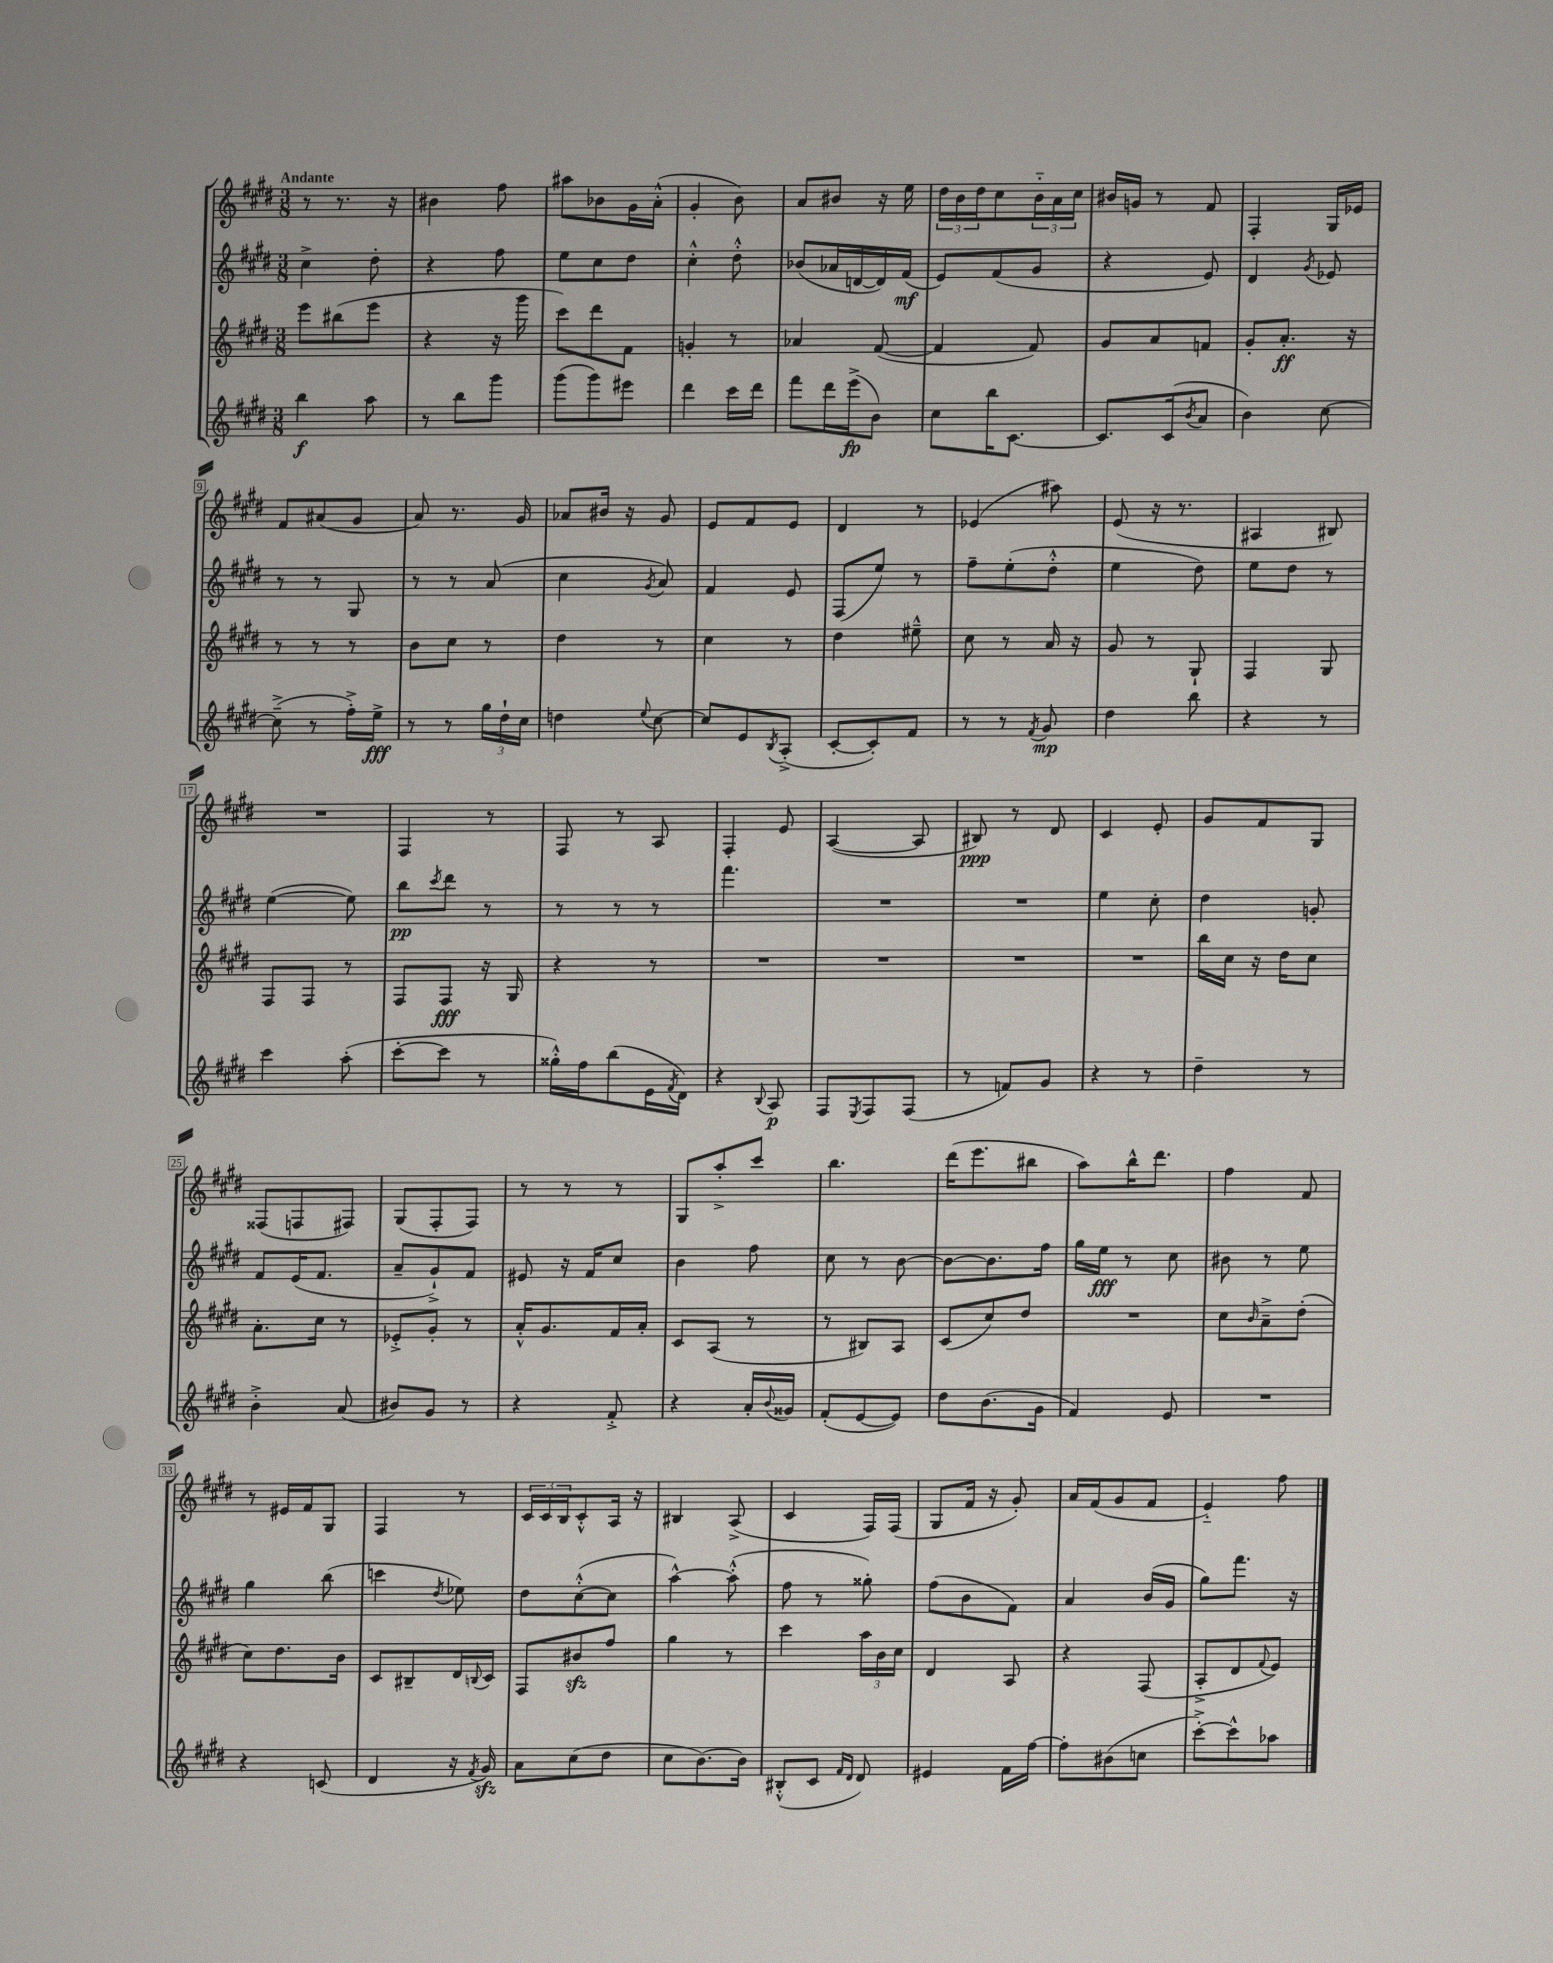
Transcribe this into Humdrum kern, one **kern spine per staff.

**kern	**dynam	**kern	**dynam	**kern	**dynam	**kern	**dynam
*part4	*part4	*part3	*part3	*part2	*part2	*part1	*part1
*staff4	*staff4	*staff3	*staff3	*staff2	*staff2	*staff1	*staff1
*clefG2	*	*clefG2	*	*clefG2	*	*clefG2	*
*k[f#c#g#d#]	*	*k[f#c#g#d#]	*	*k[f#c#g#d#]	*	*k[f#c#g#d#]	*
*M3/8	*	*M3/8	*	*M3/8	*	*M3/8	*
=1	=1	=1	=1	=1	=1	=1	=1
!	!	!	!	!	!	!LO:TX:a:B:t=Andante	!
4bb\	f	8eee\L	.	4cc#^\	.	8r	.
.	.	(8bb#X\	.	.	.	8.r	.
8aa\	.	8eee\J	.	8dd#'\	.	.	.
.	.	.	.	.	.	16r	.
=2	=2	=2	=2	=2	=2	=2	=2
8r	.	4r	.	4r	.	4b#X\	.
8bb\L	.	.	.	.	.	.	.
8ggg#\J	.	16r	.	8ff#\	.	8ff#\	.
.	.	16ggg#\	.	.	.	.	.
=3	=3	=3	=3	=3	=3	=3	=3
(8ggg#\L	.	8ccc#\L)	.	8ee\L	.	8aa#X\L	.
8ggg#\)	.	8ddd#\	.	8cc#\	.	8b-X\	.
8eee#X\J	.	8f#\J	.	8dd#\J	.	16g#\L	.
.	.	.	.	.	.	(16a'^^\JJ	.
=4	=4	=4	=4	=4	=4	=4	=4
4ddd#\	.	4gn'/	.	4cc#'^^\	.	4g#'/	.
16ccc#\LL	.	8r	.	8dd#'^^\	.	8b\)	.
16ddd#\JJ	.	.	.	.	.	.	.
=5	=5	=5	=5	=5	=5	=5	=5
8fff#\L	.	4a-X/	.	(8b-X/L	.	8a/L	.
16ddd#\L	.	.	.	16a-X/L	.	8b#X/J	.
(16eee^\J	fp	.	.	[16dn/	.	.	.
8b\J)	.	([8f#/	.	16d/])	.	16r	.
.	.	.	.	(16f#/JJ	mf	16ee\	.
=6	=6	=6	=6	=6	=6	=6	=6
8cc#\L	.	4f#/]	.	8e/L)	.	24dd#\LL	.
.	.	.	.	.	.	24b\	.
.	.	.	.	.	.	24dd#\J	.
16bb\K	.	.	.	(8f#/	.	8cc#\	.
[8.c#\J	.	.	.	.	.	.	.
.	.	8f#/)	.	8g#/J	.	24b\L	.
.	.	.	.	.	.	24a\	.
.	.	.	.	.	.	24cc#\JJ	.
=7	=7	=7	=7	=7	=7	=7	=7
8.c#/L]	.	8g#/L	.	4r	.	16b#X/LL	.
.	.	.	.	.	.	16gn/JJ	.
.	.	8a/	.	.	.	8r	.
(16c#/k	.	.	.	.	.	.	.
8qb/	.	.	.	.	.	.	.
8a/J	.	8fn/J	.	8e/)	.	8f#/	.
=8	=8	=8	=8	=8	=8	=8	=8
4b\)	.	8g#'/L	.	4d#/	.	4F#'/	.
.	.	8.a'/J	ff	.	.	.	.
.	.	.	.	8qg#/	.	.	.
[8cc#\	.	.	.	8e-X/	.	16G#/LL	.
.	.	16r	.	.	.	16e-X/JJ	.
!!LO:LB:g=z
=9	=9	=9	=9	=9	=9	=9	=9
(8cc#~^\]	.	8r	.	8r	.	8f#/L	.
8r	.	8r	.	8r	.	(8a#X/	.
16ff#'^\LL)	.	8r	.	8G#/	.	8g#/J	.
16ee^\JJ	fff	.	.	.	.	.	.
=10	=10	=10	=10	=10	=10	=10	=10
8r	.	8b\L	.	8r	.	8a/)	.
8r	.	8cc#\J	.	8r	.	8.r	.
24gg#\LL	.	8r	.	(8a/	.	.	.
24dd#`\	.	.	.	.	.	.	.
.	.	.	.	.	.	16g#/	.
24cc#\JJ	.	.	.	.	.	.	.
=11	=11	=11	=11	=11	=11	=11	=11
4ddn\	.	4dd#\	.	4cc#\	.	8a-X/L	.
.	.	.	.	.	.	16b#X/Jk	.
.	.	.	.	.	.	16r	.
8qqee/	.	.	.	8qg#/	.	.	.
[8cc#\	.	8r	.	8a/)	.	8g#/	.
=12	=12	=12	=12	=12	=12	=12	=12
8cc#/L]	.	4cc#\	.	4f#/	.	8e/L	.
8e/	.	.	.	.	.	8f#/	.
8qB/	.	.	.	.	.	.	.
(8A'^/J	.	8r	.	8e/	.	8e/J	.
=13	=13	=13	=13	=13	=13	=13	=13
[8c#'/L	.	4dd#\	.	(8F#/L	.	4d#/	.
8c#'/])	.	.	.	8ee/J)	.	.	.
8f#/J	.	8ee#X~^^\	.	8r	.	8r	.
=14	=14	=14	=14	=14	=14	=14	=14
8r	.	8cc#\	.	8ff#~\L	.	(4e-X/	.
8r	.	8r	.	(8ee'\	.	.	.
8qf#/	.	.	.	.	.	.	.
8g#/	mp	16a/	.	8dd#'^^\J	.	8aa#X\)	.
.	.	16r	.	.	.	.	.
=15	=15	=15	=15	=15	=15	=15	=15
4dd#\	.	8g#/	.	4ee\	.	(8e/	.
.	.	8r	.	.	.	16r	.
.	.	.	.	.	.	8.r	.
8bb\	.	8G#`/	.	8dd#\)	.	.	.
=16	=16	=16	=16	=16	=16	=16	=16
4r	.	4F#/	.	8ee\L	.	4A#X/	.
.	.	.	.	8dd#\J	.	.	.
8r	.	8G#/	.	8r	.	8B#X/)	.
!!LO:LB:g=z
=17	=17	=17	=17	=17	=17	=17	=17
4ccc#\	.	8F#/L	.	([4ee\	.	4.r	.
.	.	8F#/J	.	.	.	.	.
(8aa'\	.	8r	.	8ee\])	.	.	.
=18	=18	=18	=18	=18	=18	=18	=18
[8ccc#'\L	.	8F#/L	.	8bb\L	pp	4F#/	.
.	.	.	.	8qccc#/	.	.	.
8ccc#\J]	.	8F#/J	fff	8ddd#\J	.	.	.
8r	.	16r	.	8r	.	8r	.
.	.	16G#/	.	.	.	.	.
=19	=19	=19	=19	=19	=19	=19	=19
16gg##X'^^\LL)	.	4r	.	8r	.	8F#/	.
16ff#\J	.	.	.	.	.	.	.
(8bb\	.	.	.	8r	.	8r	.
16e\L	.	8r	.	8r	.	8A/	.
8qf#/	.	.	.	.	.	.	.
16d#\JJ)	.	.	.	.	.	.	.
=20	=20	=20	=20	=20	=20	=20	=20
4r	.	4.r	.	4.fff#\	.	4F#'/	.
8qqB/	.	.	.	.	.	.	.
8A/	p	.	.	.	.	8e/	.
=21	=21	=21	=21	=21	=21	=21	=21
8F#/L	.	4.r	.	4.r	.	([4A/	.
8qE/	.	.	.	.	.	.	.
8F#/	.	.	.	.	.	.	.
(8F#/J	.	.	.	.	.	8A/]	.
=22	=22	=22	=22	=22	=22	=22	=22
8r	.	4.r	.	4.r	.	8B#X/)	ppp
8fn/L)	.	.	.	.	.	8r	.
8g#/J	.	.	.	.	.	8d#/	.
=23	=23	=23	=23	=23	=23	=23	=23
4r	.	4.r	.	4ee\	.	4c#/	.
8r	.	.	.	8cc#'\	.	8e'/	.
=24	=24	=24	=24	=24	=24	=24	=24
4dd#~\	.	16bb\LL	.	4dd#\	.	8g#/L	.
.	.	16cc#\JJ	.	.	.	.	.
.	.	16r	.	.	.	8f#/	.
.	.	16dd#\KL	.	.	.	.	.
8r	.	8cc#\J	.	8gn'/	.	8G#/J	.
!!LO:LB:g=z
=25	=25	=25	=25	=25	=25	=25	=25
4b'^\	.	8.a'\L	.	8f#/L	.	(8F##X/L	.
.	.	.	.	(16e/K	.	8Fn/	.
.	.	16cc#\Jk	.	8.f#/J	.	.	.
(8a/	.	8r	.	.	.	8F#X/J)	.
=26	=26	=26	=26	=26	=26	=26	=26
8b#X/L)	.	8e-X'^/L	.	8a~/L	.	(8G#/L	.
8g#/J	.	8g#'/J	.	8g#`^/)	.	8F#'/	.
8r	.	8r	.	8f#/J	.	8F#/J)	.
=27	=27	=27	=27	=27	=27	=27	=27
4r	.	16a'^^/KL	.	8e#X/	.	8r	.
.	.	8.g#/	.	.	.	.	.
.	.	.	.	16r	.	8r	.
.	.	.	.	16f#/KL	.	.	.
8f#'^/	.	16f#/L	.	8cc#/J	.	8r	.
.	.	16a'/JJ	.	.	.	.	.
=28	=28	=28	=28	=28	=28	=28	=28
4r	.	8c#/L	.	4b\	.	8G#/L	.
.	.	(8A/J	.	.	.	8aa'^/	.
16a'/LL	.	8r	.	8ff#\	.	8ccc#/J	.
8qqb/	.	.	.	.	.	.	.
16g##X/JJ	.	.	.	.	.	.	.
=29	=29	=29	=29	=29	=29	=29	=29
(8f#'/L	.	8r	.	8cc#\	.	4.bb\	.
[8e/	.	8B#X/L)	.	8r	.	.	.
8e/J])	.	8A/J	.	[8b\	.	.	.
=30	=30	=30	=30	=30	=30	=30	=30
8dd#\L	.	(8c#/L	.	8b\L_	.	(16ddd#\KL	.
.	.	.	.	.	.	8.eee\	.
(8.b\	.	8cc#/)	.	8.b\]	.	.	.
.	.	8dd#/J	.	.	.	8bb#X\J	.
16g#\Jk	.	.	.	16ff#\Jk	.	.	.
=31	=31	=31	=31	=31	=31	=31	=31
4f#/)	.	4.r	.	16gg#\LL	.	8aa\L)	.
.	.	.	.	16ee\JJ	fff	.	.
.	.	.	.	8r	.	16bb^^\K	.
.	.	.	.	.	.	8.ddd#\J	.
8e/	.	.	.	8cc#\	.	.	.
=32	=32	=32	=32	=32	=32	=32	=32
4.r	.	8cc#\L	.	8b#X\	.	4ff#\	.
.	.	16qqb/	.	.	.	.	.
.	.	8a~^\	.	8r	.	.	.
.	.	(8dd#'\J	.	8ee\	.	8f#/	.
!!LO:LB:g=z
=33	=33	=33	=33	=33	=33	=33	=33
4r	.	8cc#\L)	.	4gg#\	.	8r	.
.	.	8.dd#\	.	.	.	16e#X/LL	.
.	.	.	.	.	.	16f#/J	.
(8cn/	.	.	.	(8bb\	.	8G#/J	.
.	.	16b\Jk	.	.	.	.	.
=34	=34	=34	=34	=34	=34	=34	=34
4d#/	.	8c#/L	.	4cccn\	.	4F#/	.
.	.	8B#X~/	.	.	.	.	.
.	.	.	.	8qdd#/	.	.	.
16r	.	16d#/L	.	8ee-X\)	.	8r	.
8qf#/	.	8qqBn/	.	.	.	.	.
16g#zz/)	.	16c#/JJ	.	.	.	.	.
=35	=35	=35	=35	=35	=35	=35	=35
8a\L	.	8F#/L	.	8dd#\L	.	24c#/LL	.
.	.	.	.	.	.	24c#/	.
.	.	.	.	.	.	24B/J	.
(8cc#\	.	8b#Xzz/	.	([8cc#'^^\	.	8c#'^^/	.
8dd#\J	.	8ff#/J	.	8cc#\J]	.	16A/Jk	.
.	.	.	.	.	.	16r	.
=36	=36	=36	=36	=36	=36	=36	=36
8cc#\L	.	4gg#\	.	[4aa^^\)	.	4B#X/	.
[8.b\)	.	.	.	.	.	.	.
.	.	8r	.	(8aa'^^\]	.	(8A^/	.
16b\Jk]	.	.	.	.	.	.	.
=37	=37	=37	=37	=37	=37	=37	=37
(8B#X'^^/L	.	4ccc#\	.	8ff#\	.	4c#/	.
8c#/J	.	.	.	8r	.	.	.
16qqf#/LL	.	.	.	.	.	.	.
16qqd#/JJ	.	.	.	.	.	.	.
8d#/)	.	24aa\LL	.	8gg##X'\)	.	16F#/LL)	.
.	.	24b\	.	.	.	.	.
.	.	.	.	.	.	(16F#/JJ	.
.	.	24cc#\JJ	.	.	.	.	.
=38	=38	=38	=38	=38	=38	=38	=38
4e#X/	.	4d#/	.	(8ff#\L	.	8G#/L	.
.	.	.	.	8b\	.	16f#/Jk	.
.	.	.	.	.	.	16r	.
16f#\LL	.	8A/	.	8f#\J)	.	8g#'/)	.
[16ff#\JJ	.	.	.	.	.	.	.
=39	=39	=39	=39	=39	=39	=39	=39
8ff#'\L]	.	4r	.	4a/	.	16a/LL	.
.	.	.	.	.	.	(16f#/J	.
(8b#X\	.	.	.	.	.	8g#/	.
8ccn\J	.	(8F#/	.	(16b/LL	.	8f#/J	.
.	.	.	.	16g#/JJ	.	.	.
=40	=40	=40	=40	=40	=40	=40	=40
[8ccc#'^\L)	.	8A'^/L	.	8gg#\L)	.	4e/)	.
8ccc#^^\]	.	8d#/	.	8.fff#\J	.	.	.
.	.	8qqf#/	.	.	.	.	.
8aa-X\J	.	8e/J)	.	.	.	8ff#\	.
.	.	.	.	16r	.	.	.
==	==	==	==	==	==	==	==
*-	*-	*-	*-	*-	*-	*-	*-
